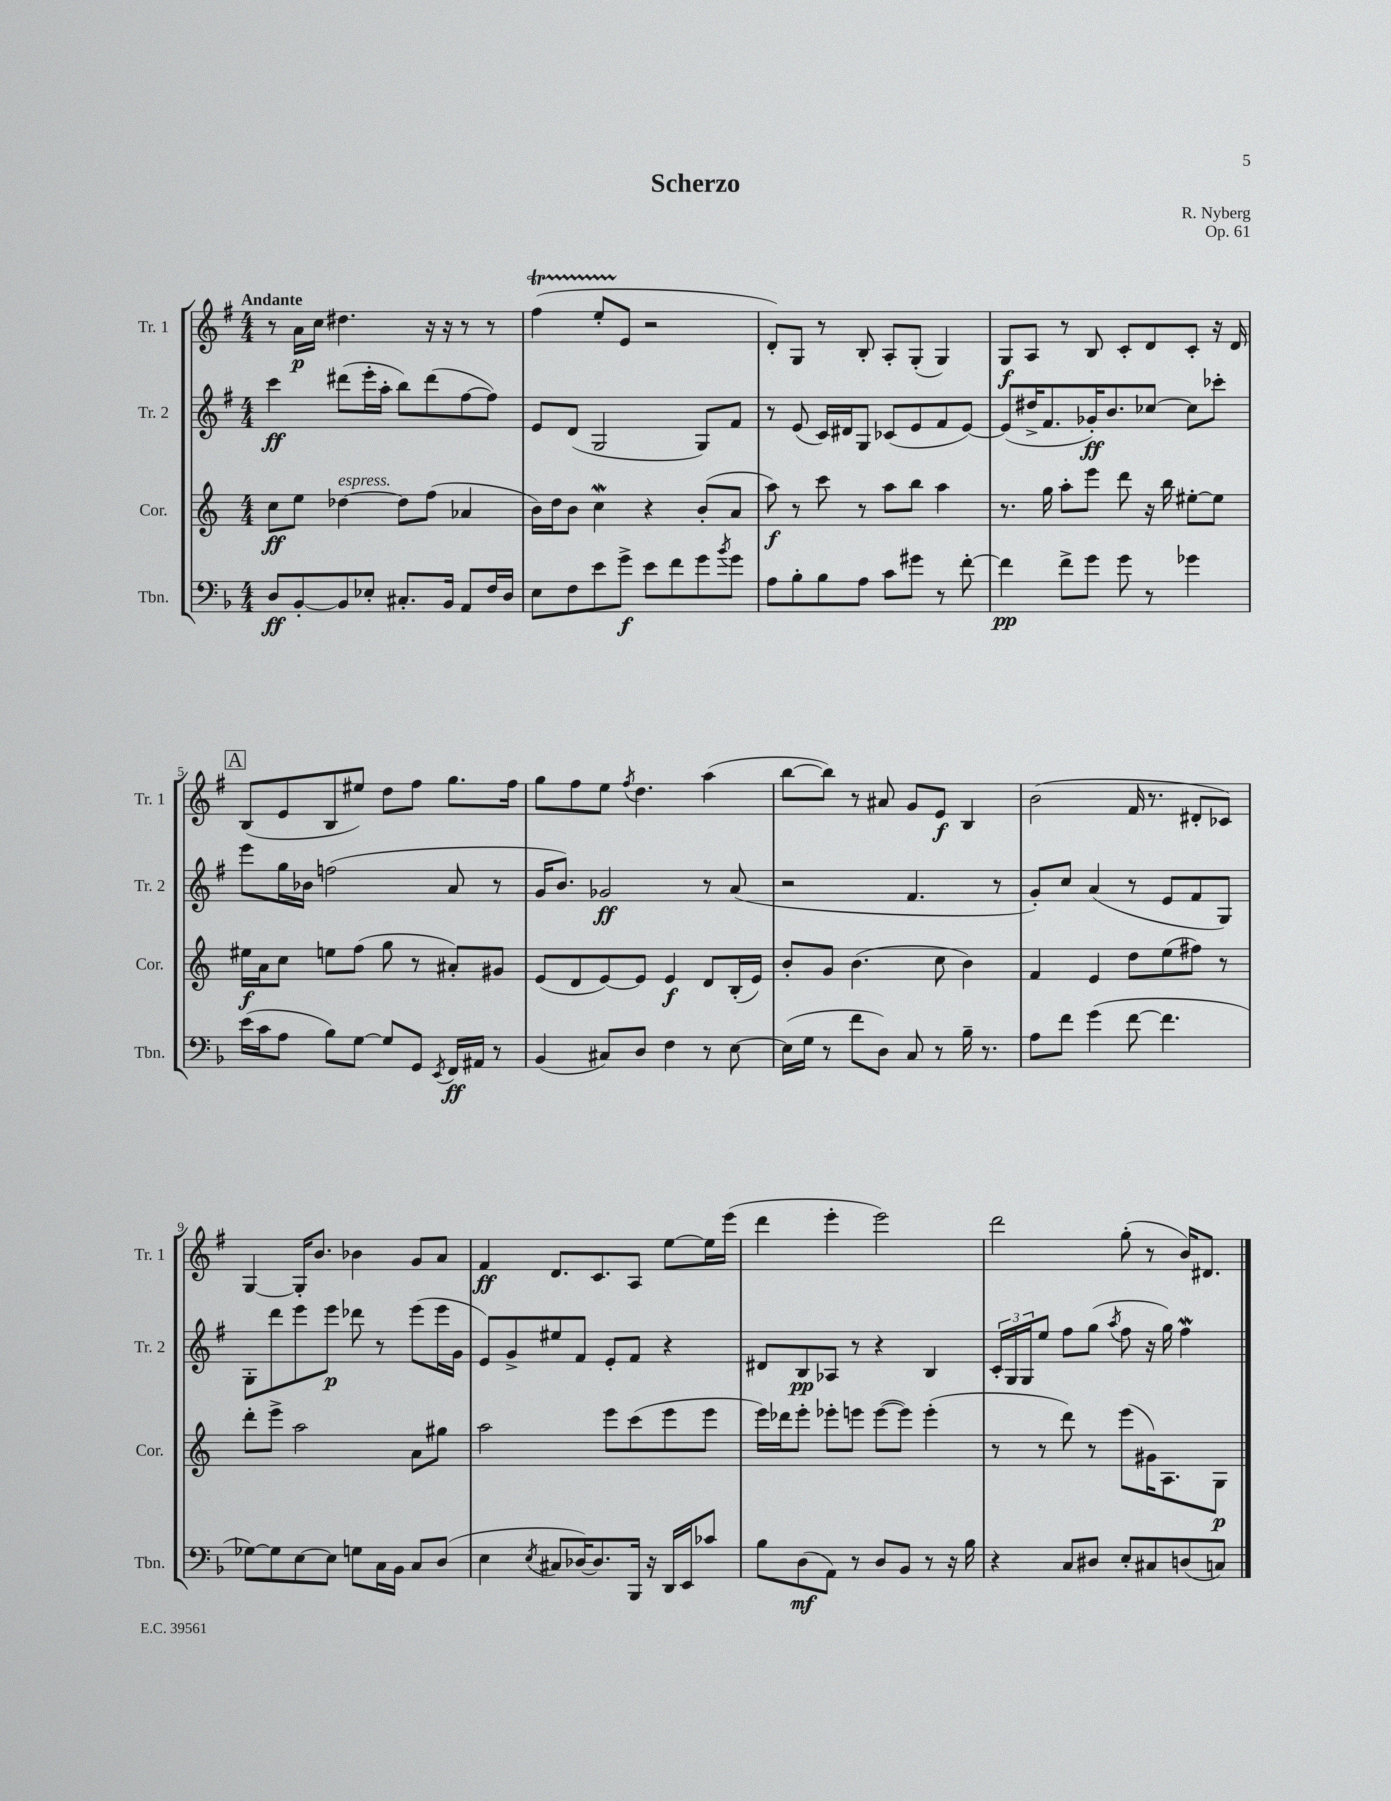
\header { title = "Scherzo" composer = "R. Nyberg" opus = "Op. 61" }
<<
\new StaffGroup <<
\new Staff = "s0" \with { instrumentName = "Tr. 1" shortInstrumentName = "Tr. 1" } {
    \clef treble \key g \major \numericTimeSignature \time 4/4 \tempo "Andante"
    r8 a'16\p c''16 dis''4. r16 r16 r8 r8 |
    fis''4\startTrillSpan( e''8-. e'8\stopTrillSpan r2 |
    d'8-.) g8 r8 b8-. a8-. g8-.( g4) |
    g8\f a8 r8 b8 c'8-. d'8 c'8-. r16 d'16 |
    \mark \markup { \box "A" } b8( e'8 b8 eis''8) d''8 fis''8 g''8. fis''16 |
    g''8 fis''8 e''8 \acciaccatura { fis''8 } d''4. a''4( |
    b''8~ b''8) r8 ais'8 g'8 e'8\f b4 |
    b'2( fis'16 r8. dis'8-. ces'8) |
    g4~ g16-. b'8. bes'4 g'8 a'8 |
    fis'4\ff d'8. c'8. a8 e''8~ e''16 e'''16( |
    d'''4 e'''4-. e'''2) |
    d'''2 g''8-.( r8 b'16) dis'8. \bar "|." |
}
\new Staff = "s1" \with { instrumentName = "Tr. 2" shortInstrumentName = "Tr. 2" } {
    \clef treble \key g \major \numericTimeSignature \time 4/4
    c'''4\ff dis'''8( e'''16-. a''16-. b''8) dis'''8( fis''8~ fis''8) |
    e'8 d'8( g2 g8) fis'8 |
    r8 e'8( c'16) dis'16 g8 ces'8( e'8 fis'8 e'8~) |
    e'8( dis''16-> fis'8. ges'16-.\ff) b'8. ces''8~ ces''8 ces'''8-. |
    \mark \markup { \box "A" } e'''8 g''16 bes'16 f''2( a'8 r8 |
    g'16 b'8.) ges'2\ff r8 a'8( |
    r2 fis'4. r8 |
    g'8-.) c''8 a'4( r8 e'8 fis'8 g8) |
    g8-. d'''8 e'''8 e'''8\p des'''8 r8 e'''8( e'''16 g'16 |
    e'8) g'8-> eis''8 fis'8 e'8-. fis'8 r4 |
    dis'8 b8\pp aes8 r8 r4 b4 |
    \tuplet 3/2 { c'16-. g16 g16 } e''8 fis''8 g''8( \acciaccatura { a''8 } fis''8 r16 g''16) fis''4\mordent \bar "|." |
}
\new Staff = "s2" \with { instrumentName = "Cor." shortInstrumentName = "Cor." } {
    \clef treble \key c \major \numericTimeSignature \time 4/4
    c''8\ff e''8 des''4~^\markup { \italic "espress." } des''8 f''8( aes'4 |
    b'16) d''16 b'8 c''4\mordent r4 b'8-.( a'8 |
    a''8\f) r8 c'''8 r8 a''8 b''8 a''4 |
    r8. g''16 a''8-. e'''8 d'''8 r16 b''16 eis''8~-. eis''8 |
    \mark \markup { \box "A" } eis''16\f a'16 c''8 e''8 f''8( g''8 r8 ais'8-.) gis'8 |
    e'8( d'8 e'8~) e'8 e'4\f d'8 b16-.( e'16) |
    b'8-. g'8 b'4.( c''8 b'4) |
    f'4 e'4 d''8 e''8( fis''8) r8 |
    d'''8-. e'''8-> a''2 a'8 gis''8 |
    a''2 e'''8 c'''8( e'''8 e'''8 |
    e'''16) des'''16 e'''8-. ees'''8-. e'''8 e'''8~( e'''8) e'''4-.( |
    r8 r8 d'''8) r8 e'''8( gis'16) a8. g8\p \bar "|." |
}
\new Staff = "s3" \with { instrumentName = "Tbn." shortInstrumentName = "Tbn." } {
    \clef bass \key f \major \numericTimeSignature \time 4/4
    d8\ff bes,8~-. bes,8 ees8-. cis8.-. bes,16 a,8 f16 d16 |
    e8 f8 e'8 g'8->\f e'8 f'8 g'8 \acciaccatura { bes'8 } g'8 |
    a8 bes8-. bes8 a8 c'8 gis'8 r8 f'8~-. |
    f'4\pp f'8-> g'8 g'8 r8 ges'4 |
    \mark \markup { \box "A" } e'16( c'16 a8 bes8) g8~ g8 g,8 \acciaccatura { e,8 } f,16\ff ais,16 r8 |
    bes,4( cis8) d8 f4 r8 e8~ |
    e16( g16 r8 f'8 d8) c8 r8 bes16-- r8. |
    a8 f'8 g'4( f'8~ f'4. |
    ges8~) ges8 e8~ e8 g8 c16 bes,16 c8 d8( |
    e4 \acciaccatura { e8 } cis8 des16~) des8. bes,,16 r16 d,16 e,16 ces'8 |
    bes8 d8\mf( a,8) r8 d8 bes,8 r8 r16 bes16 |
    r4 c8 dis8 e8-. cis8 d8( c8) \bar "|." |
}
>>
>>
